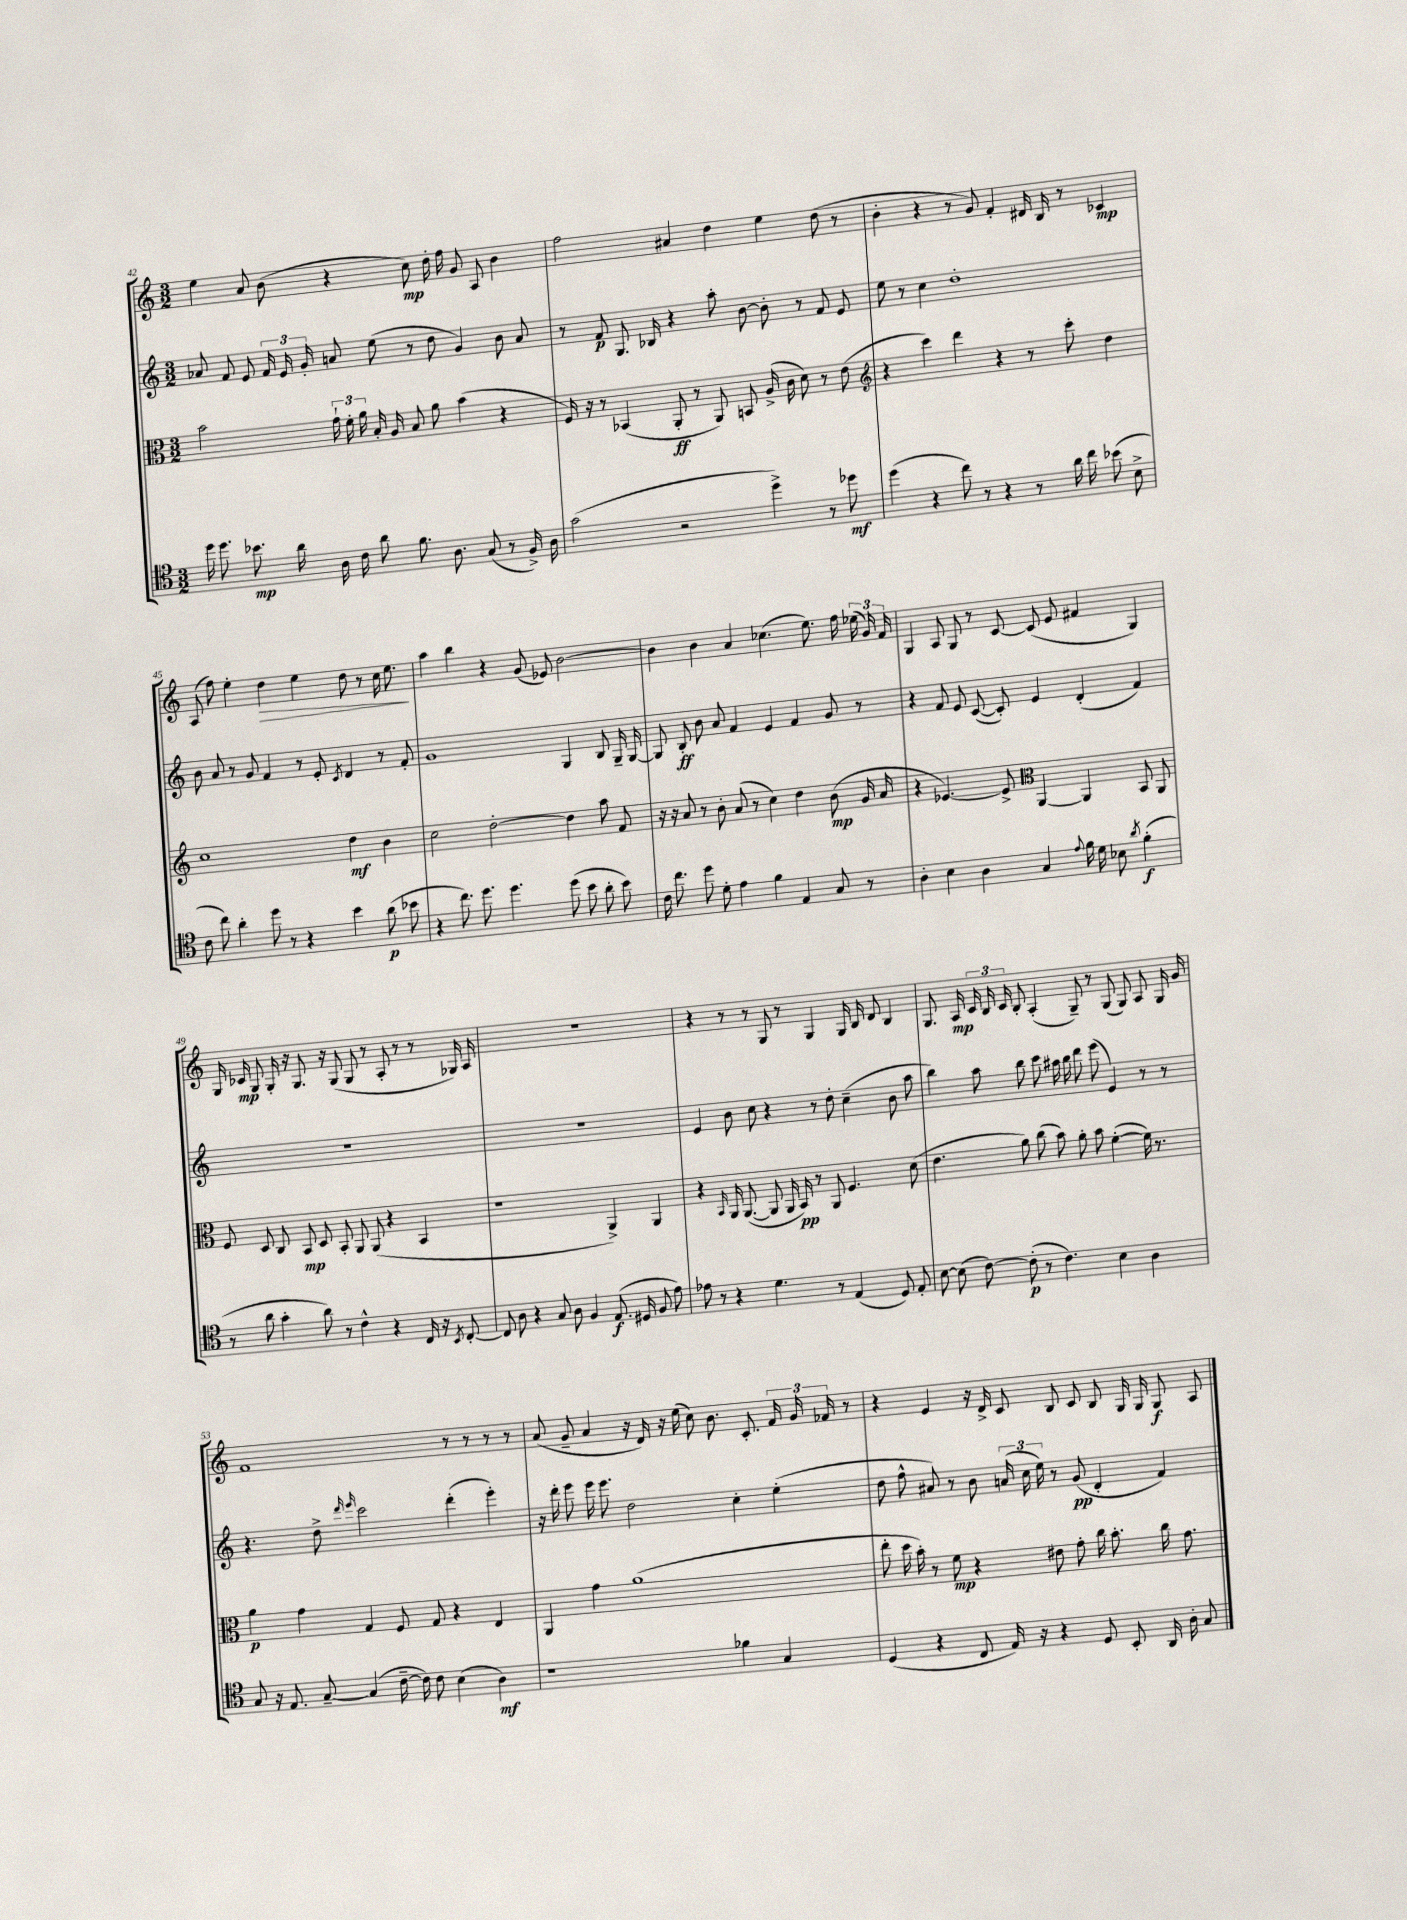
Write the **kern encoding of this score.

**kern	**kern	**kern	**kern
*staff4	*staff3	*staff2	*staff1
*clefC4	*clefC3	*clefG2	*clefG2
*k[]	*k[]	*k[]	*k[]
*M3/2	*M3/2	*M3/2	*M3/2
16dd	2b	8a-	4ee
8.dd	.	.	.
.	.	8f	.
8.b-	.	8e	8a
.	.	24f	(8b
.	.	24e	.
16a	.	.	.
.	.	24g'	.
16A	24g`	8a	4r
.	24f'	.	.
16c	.	.	.
.	24a	.	.
8a	16B'	(8ee	.
.	16A	.	.
8.f	8B	8r	8cc)
.	8a	8dd	16dd'
8.A	.	.	16ff
.	(4b	4g)	8g
(8G	.	.	8A
8r	4r	8b	4b
16F^)	.	8a	.
16A	.	.	.
=	=	=	=
(2g	16F)	8r	2ff
.	16r	.	.
.	8r	8f	.
.	(4BB-	8.G	.
.	.	16B-	.
2r	8AA'	4r	4a#
.	8r	.	.
.	8AA)	8aa'	4dd
.	8BB	[8b	.
4dd^)	(16A^	8b']	4ee
.	16c	.	.
.	8d)	8r	.
8r	8r	8f	(8dd
8dd-	(8e	8e	8r
=	=	=	=
*	*clefG2	*	*
(4dd	4r	8ee	4b'
.	.	8r	.
4r	4ccc)	4cc	4r
8cc)	4ddd	1dd'	8r
8r	.	.	8g)
4r	4r	.	4f'
8r	8r	.	16d#
.	.	.	16B
16a	8ccc'	.	8r
16cc	.	.	.
(8b-	4dd	.	4c-
8B^	.	.	.
=	=	=	=
8c	1cc	8b	(8A
8cc)	.	8a	8ff)
4a'	.	8r	4ee'
.	.	8g	.
8dd	.	4f	4dd
8r	.	.	.
4r	.	8r	4ee
.	.	8e'	.
.	.	8qc	.
4b	4dd	4d	8dd
.	.	.	8r
(8a	4b	8r	16cc
.	.	.	8.ee
8b-	.	8f'	.
=	=	=	=
4r	2cc	1g	4aa
8.cc)	.	.	4bb
8.dd	.	.	.
.	[2dd'	.	4r
4.dd	.	.	.
.	.	.	(8g
.	.	.	8e-)
(8dd	4dd]	4G	[2b
8b	.	.	.
8a'	8aa	8B	.
8b)	8f	16G~	.
.	.	[16G	.
=	=	=	=
16c	16r	8G]	4b]
8.cc	16r	.	.
.	8a	8B'	.
8dd	8r	8b	4b
8d'	8b'	8a	.
4e	(8a	4f	4a
.	8r	.	.
4f	4cc)	4e	(4.cc-
4E	4dd	4f	.
.	.	.	8.ee)
8G	(8b	8g	.
.	.	.	16ff
8r	16g	8r	(24ee-
.	.	.	24g)
.	16a	.	.
.	.	.	24f
=	=	=	=
4A'	4r	4r	4G
4B	[4.e-)	8f	8A
.	.	8e	8G
4A	.	([8c	8r
.	8e-^]	8c'])	[8c
*	*clefC3	*	*
4G	[4AA	4e	(8c]
.	.	.	8e
8qqe	.	.	.
16f	4AA]	(4d'	4f#
16d	.	.	.
8B-	.	.	.
8qa	.	.	.
(4f'	8BB	4f)	4G)
.	8AA	.	.
=	=	=	=
8r	8F	1.r	16G
.	.	.	16c-
8a	8D	.	8G
4g'	8C	.	16G'
.	.	.	16r
.	8BB	.	8.G
8a)	8D	.	.
.	.	.	16r
8r	8BB'	.	(8G
4c^^	8AA	.	8G
.	(8AA	.	8r
4r	4r	.	8A'
.	.	.	8r
16C	4BB	.	8r
16r	.	.	.
8qBB	.	.	.
[8C'	.	.	16G-)
.	.	.	16A
=	=	=	=
8C]	1r	1.r	1.r
8A	.	.	.
4r	.	.	.
8G	.	.	.
8A	.	.	.
4F	.	.	.
(8.E	4AA^)	.	.
16D#	.	.	.
8F	4AA	.	.
8e)	.	.	.
=	=	=	=
8e-	4r	4e	4r
8r	.	.	.
.	16qqBB	.	.
4r	16AA	8b	8r
.	([8.AA	.	.
.	.	8cc	8r
4.d	8AA]	4r	8G
.	16AA	.	8r
.	16BB)	.	.
.	8r	8r	4G
8r	8AA	8dd'	.
(4E	4.F	(4cc~	16G
.	.	.	16B
.	.	.	8d
8D)	.	8b	4B
8E'	(8d	8aa	.
=	=	=	=
[8B	4.e	4bb)	8.G
(8B]	.	.	.
.	.	.	16A
[8c)	.	8aa	24c
.	.	.	24B
.	.	.	24c
(8c']	8a)	8bb	8B'
8r	(8cc	8ccc	(4A'
4.c)	8b)	16aa#	.
.	.	16bb	.
.	8a'	8ddd	8G~)
.	8b	(8eee	8r
4B	([4f'	4e)	(8G
.	.	.	8G)
4A	16f])	8r	8A
.	8.r	.	.
.	.	8r	16G
.	.	.	16g
=	=	=	=
8G	4a	4.r	1f
16r	.	.	.
8.E	.	.	.
.	4g	.	.
[8G~	.	8dd^	.
.	.	16qqddd	.
.	.	16qqeee	.
(4G]	4G	2ccc	.
[16c~	8F	.	.
16c])	.	.	.
8c	8G	.	.
(4B	4r	(4ddd'	8r
.	.	.	8r
4A)	4E	4eee')	8r
.	.	.	8r
=	=	=	=
1r	4AA	16r	(8a
.	.	16ddd'	.
.	.	8eee	8g~
.	4g	16eee	4a
.	.	8.eee	.
.	(1a	2dd	16r
.	.	.	16d)
.	.	.	16r
.	.	.	(16ee
.	.	.	8cc)
.	.	.	8.b
4f-	.	4cc'	.
.	.	.	8.c'
4G	.	(4ee'	24f
.	.	.	24g
.	.	.	24f-
.	.	.	8r
=	=	=	=
(4D	8ee'	8dd	4r
.	16dd	8ff^^	.
.	16b')	.	.
4r	8r	8a#)	4e
.	8f	8r	.
8C	4r	8b	16r
.	.	.	16d^
16E)	.	(24a	8c
.	.	24cc	.
16r	.	.	.
.	.	24ee)	.
4r	8e#	8r	8B
.	8g'	(8g	8c
8D	16cc	4d'	8B
.	8.b'	.	.
8BB'	.	.	16G
.	.	.	16G
16AA	16cc	4f)	8G
16A'	8.g	.	.
8G	.	.	8A
==	==	==	==
*-	*-	*-	*-
